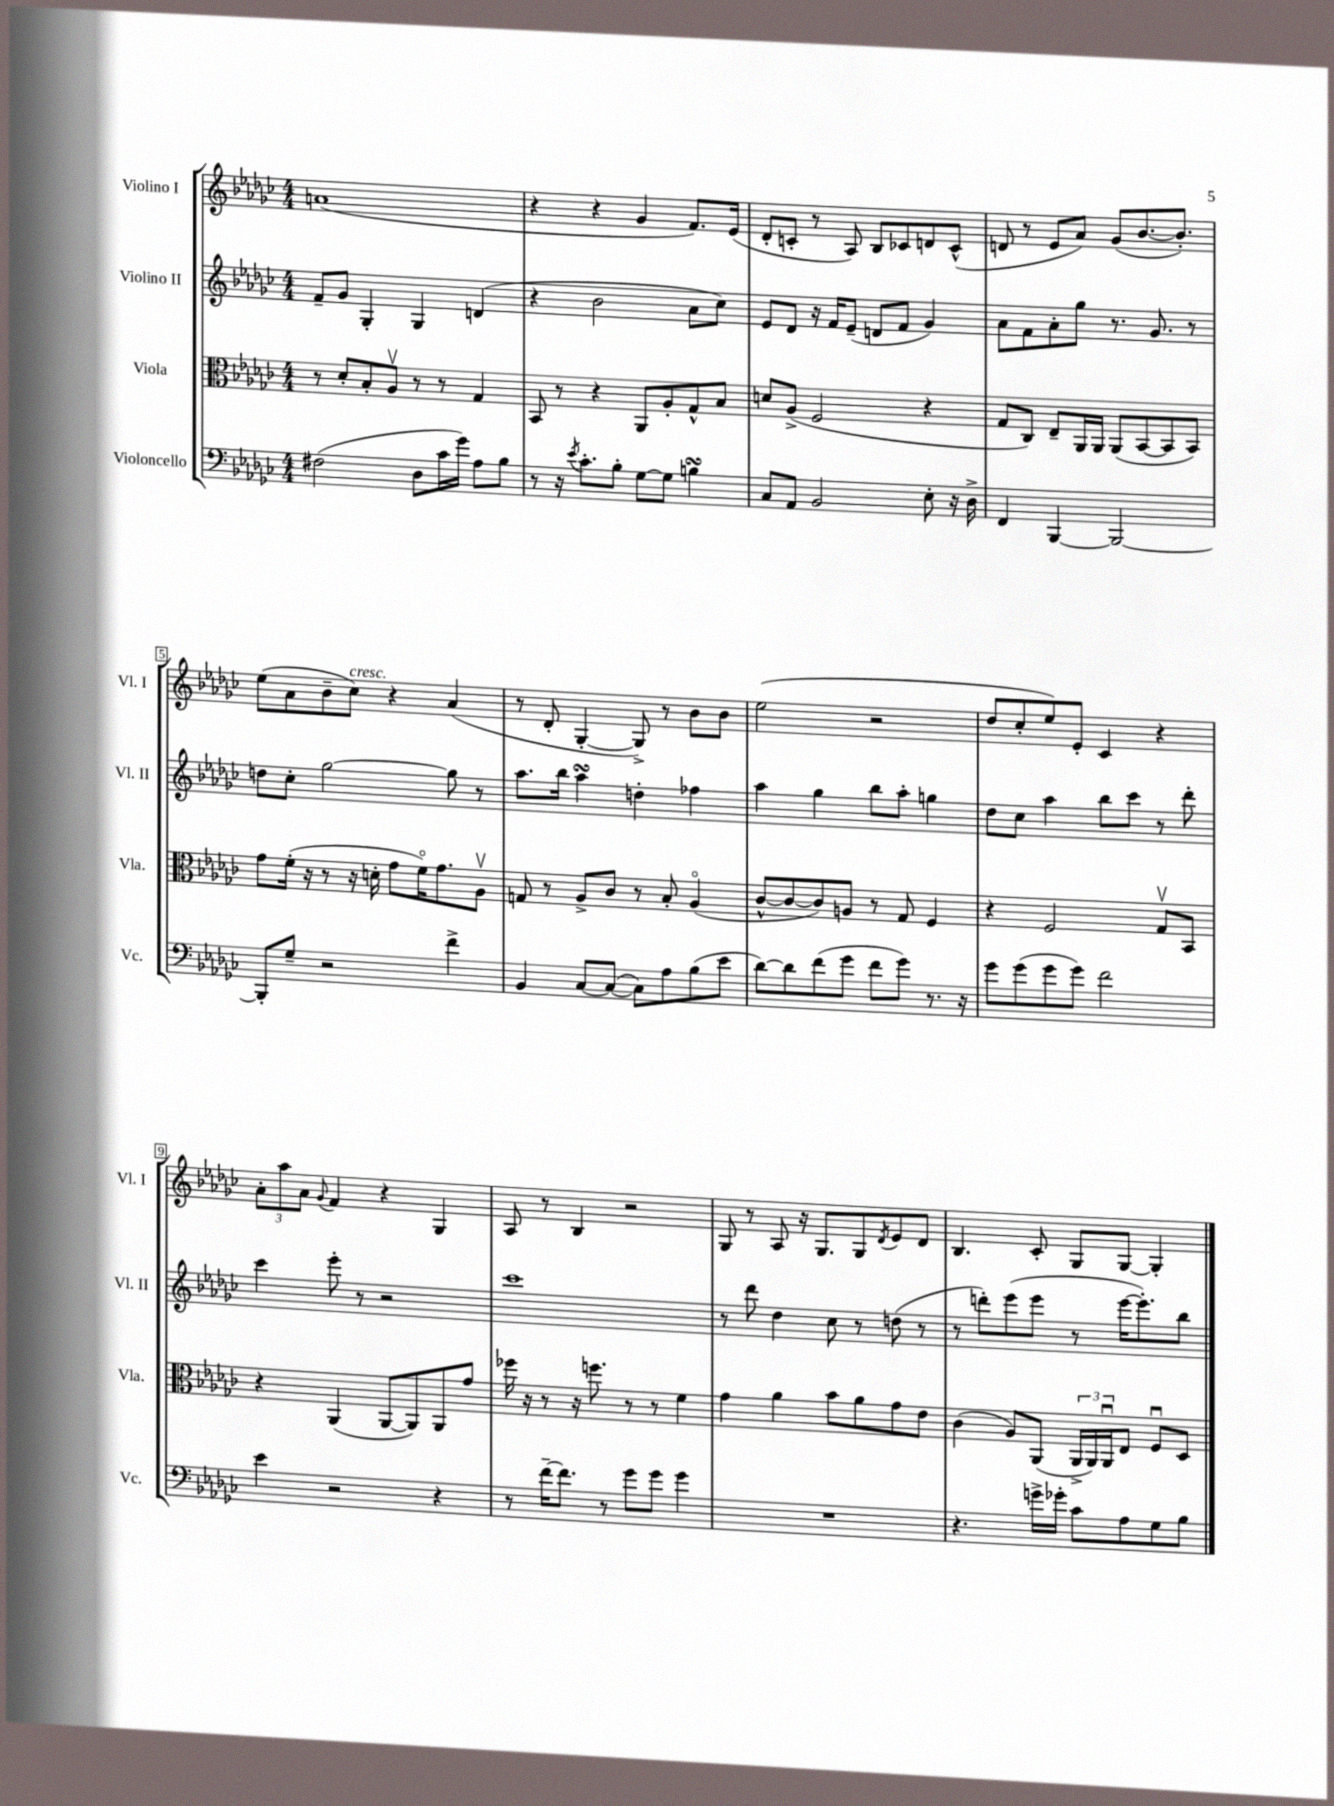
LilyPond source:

<<
\new StaffGroup <<
\new Staff = "s0" \with { instrumentName = "Violino I" shortInstrumentName = "Vl. I" } {
    \clef treble \key ges \major \numericTimeSignature \time 4/4
    a'1( |
    r4 r4 ges'4 f'8.) ees'16( |
    des'8-. c'8-. r8 aes8) bes8 ces'8 d'8 ces'8-^( |
    d'8 r8 ees'8 aes'8) ges'8( bes'8.~ bes'8.-.) |
    ees''8( aes'8 bes'8-- ces''8^\markup { \italic "cresc." }) r4 aes'4( |
    r8 des'8-. ges4~-. ges8->) r8 bes'8 bes'8 |
    ees''2( r2 |
    des''8 ces''8-. ees''8) ees'8-. ces'4 r4 |
    \tuplet 3/2 { aes'8-. aes''8 aes'8 } \appoggiatura { ges'8 } f'4 r4 ges4 |
    aes8 r8 bes4 r2 |
    ges8 r8 aes8 r16 ges8. ges8 \acciaccatura { des'8 } ees'8 des'8 |
    bes4. ces'8-. ges8 ges8~ ges4-. \bar "|." |
}
\new Staff = "s1" \with { instrumentName = "Violino II" shortInstrumentName = "Vl. II" } {
    \clef treble \key ges \major \numericTimeSignature \time 4/4
    f'8-- ges'8 ges4-. ges4 d'4( |
    r4 bes'2 aes'8 ces''8) |
    ees'8 des'8 r16 f'16 ees'8--( d'8 f'8 ges'4) |
    aes'8 f'8 aes'8-. ges''8 r8. ges'8. r8 |
    d''8 ces''8-. ges''2~ ges''8 r8 |
    aes''8. bes''16 aes''4\turn d''4-. fes''4 |
    aes''4 ges''4 bes''8 aes''8-. g''4 |
    des''8 ces''8 aes''4 bes''8 ces'''8 r8 des'''8-. |
    ces'''4 ees'''8-. r8 r2 |
    ces'''1 |
    r8 des'''8 des''4 ces''8 r8 d''8( r8 |
    r8 d'''8-.) ees'''8( ees'''8 r8 ees'''16~ ees'''8.-.) bes''8 \bar "|." |
}
\new Staff = "s2" \with { instrumentName = "Viola" shortInstrumentName = "Vla." } {
    \clef alto \key ges \major \numericTimeSignature \time 4/4
    r8 des'8-. bes8-. aes8\upbow r8 r8 ges4 |
    bes,8 r8 r4 aes,8 aes8-. ges8-^ bes8 |
    d'8 aes8->( f2 r4 |
    ges8 ces8) ees8-- aes,16 aes,16 aes,8( bes,8~ bes,8 bes,8) |
    ges'8 f'16-.( r16 r8 r16 d'16-. ges'8 f'16\flageolet) ges'8. aes8\upbow |
    g8 r8 aes8-> ces'8 r8 bes8-. aes4\flageolet( |
    ces'8~-^ ces'8~ ces'8) a8 r8 ges8 f4 |
    r4 f2 ges8\upbow bes,8 |
    r4 aes,4( aes,8~ aes,8) aes,8 ges'8 |
    fes''16 r16 r8 r16 f''8. r8 r8 f'4 |
    ges'4 aes'4 bes'8 aes'8 ges'8 ees'8 |
    ces'4( aes8) aes,8( \tuplet 3/2 { aes,16-> aes,16) aes,16\downbow } ees8 f8\downbow des8 \bar "|." |
}
\new Staff = "s3" \with { instrumentName = "Violoncello" shortInstrumentName = "Vc." } {
    \clef bass \key ges \major \numericTimeSignature \time 4/4
    fis2( des8 ces'16 ges'16) aes8 bes8 |
    r8 r16 \acciaccatura { ees'8 } ces'8.-. bes8-. ges8~ ges8 b4\turn |
    ces8 aes,8 bes,2 ees8-. r16 des16-> |
    f,4 bes,,4~ bes,,2~ |
    bes,,8-. ges8-- r2 f'4-> |
    bes,4 ces8~ ces8~( ces8) aes8 bes8( ees'8 |
    des'8~) des'8 f'8( ges'8 f'8 ges'8) r8. r16 |
    ges'8 ges'8( ges'8 ges'8) f'2 |
    ees'4 r2 r4 |
    r8 f'16~-- f'8. r8 ges'8 ges'8 ges'4 |
    R1 |
    r4. g'16-> ges'16-. ces'8 aes8 ges8 bes8 \bar "|." |
}
>>
>>
\layout { \context { \Score \override BarNumber.stencil = #(make-stencil-boxer 0.1 0.3 ly:text-interface::print) } }
